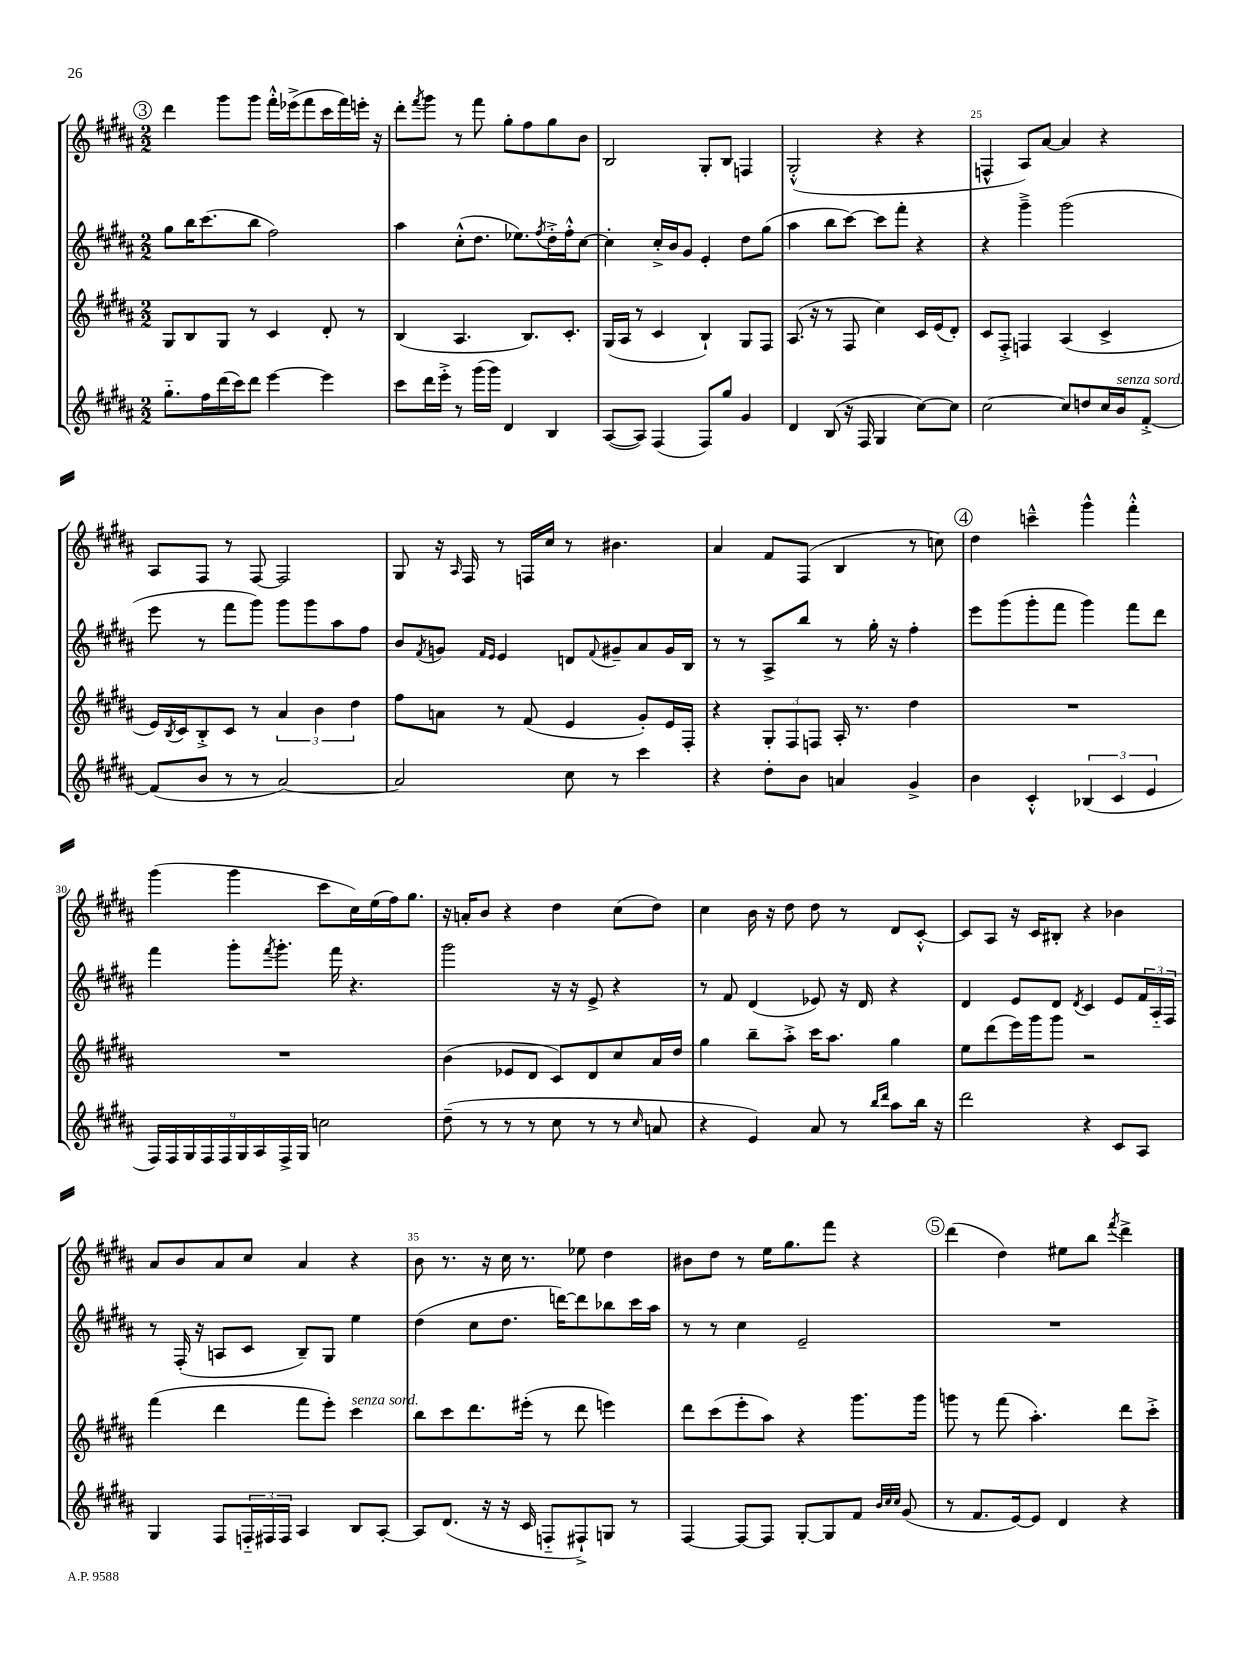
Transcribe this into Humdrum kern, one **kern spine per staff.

**kern	**kern	**kern	**kern
*staff4	*staff3	*staff2	*staff1
*clefG2	*clefG2	*clefG2	*clefG2
*k[f#c#g#d#a#]	*k[f#c#g#d#a#]	*k[f#c#g#d#a#]	*k[f#c#g#d#a#]
*M2/2	*M2/2	*M2/2	*M2/2
8.gg#'~	8G#	8gg#	4ddd#
.	8B	16bb	.
16ff#	.	(8.ccc#	.
(16ddd#	8G#	.	8ggg#
16ccc#)	.	.	.
8ddd#	8r	8bb	8ggg#
[4eee	4c#	2ff#)	16fff#'^^
.	.	.	(16eee-^
.	.	.	8fff#
4eee]	8d#'	.	16ccc#
.	.	.	16fff#)
.	8r	.	16eee'
.	.	.	16r
=	=	=	=
8ccc#	(4B	4aa#	8ddd#'
.	.	.	8qfff#
16ddd#	.	.	8ggg#
16eee'^	.	.	.
8r	4.A#	(8cc#'^^	8r
(16ggg#	.	8.dd#	8fff#
16ggg#)	.	.	.
4d#	.	.	8gg#'
.	.	8.ee-)	.
.	8.B)	.	8ff#
.	.	8qff#	.
4B	.	16dd#'^	8gg#
.	8.c#'	16ff#'^^	.
.	.	[8cc#	8b
=	=	=	=
([8A#	(16G#	4cc#']	2B
.	16A#	.	.
8A#])	8r	.	.
(4F#	4c#	16cc#'^	.
.	.	16b	.
.	.	8g#	.
8F#)	4B`)	4e'	8G#'
8gg#	.	.	8B
4g#	8G#	8dd#	4F
.	8F#	(8gg#	.
=	=	=	=
4d#	(8.A#	4aa#	(2G#'^^
.	16r	.	.
(8B	8r	8bb	.
16r	8F#	[8ccc#)	.
16F#	.	.	.
4G#	4cc#)	8ccc#]	4r
.	.	8fff#'	.
[8cc#)	16c#	4r	4r
.	(16e	.	.
8cc#]	8d#')	.	.
=	=	=	=
[2cc#	8c#	4r	4F^^
.	8F#'^	.	.
.	4F	4ggg#~^	8A#)
.	.	.	[8a#
8cc#]	(4A#	(2ggg#	4a#]
8dd	.	.	.
16cc#	4c#^	.	4r
16b	.	.	.
[8f#'^	.	.	.
=	=	=	=
(8f#]	16e)	8eee	8A#
.	8qB	.	.
.	16c#	.	.
8b	8B'^	8r	8F#
8r	8c#	8fff#	8r
8r	8r	8ggg#)	[8F#
[2a#)	6a#	8ggg#	2F#]
.	.	8ggg#	.
.	6b	.	.
.	.	8aa#	.
.	6dd#	.	.
.	.	8ff#	.
=	=	=	=
2a#]	8ff#	8b	8G#
.	.	8qf#	.
.	8a	8g	16r
.	.	.	16qqA#
.	.	.	16F#
.	.	16qqf#	.
.	.	16qqe	.
.	8r	4e	8r
.	(8f#	.	16F
.	.	.	16cc#
8cc#	4e	8d	8r
.	.	8qqf#	.
8r	.	8g#~	4.b#
4ccc#	8g#')	8a#	.
.	16e	16g#	.
.	16F#'	16B	.
=	=	=	=
4r	4r	8r	4a#
.	.	8r	.
8dd#'	12G#'	8A#^	8f#
.	12F#	.	.
8b	.	8bb	(8F#
.	12F	.	.
4a	16A#'	8r	4B
.	8.r	.	.
.	.	16gg#'	.
.	.	16r	.
4g#^	4dd#	4ff#'	8r
.	.	.	8cc)
=	=	=	=
4b	1r	8eee	4dd#
.	.	(8ggg#	.
4c#'^^	.	8ggg#'	4ccc~^^
.	.	8fff#	.
(6B-	.	4ggg#)	4ggg#^^
6c#	.	.	.
.	.	8fff#	4fff#'^^
6e	.	.	.
.	.	8ddd#	.
=	=	=	=
18F#)	1r	4fff#	(4ggg#
18F#	.	.	.
18G#	.	.	.
18F#	.	.	.
18F#	.	.	.
.	.	8ggg#'	4ggg#
18G#	.	.	.
18A#	.	.	.
.	.	8qfff#	.
.	.	8.ggg#'	.
18F#^	.	.	.
18G#	.	.	.
2cc	.	.	8ccc#
.	.	16fff#	.
.	.	4.r	16cc#)
.	.	.	(16ee
.	.	.	16ff#)
.	.	.	8.gg#
=	=	=	=
(8dd#~	(4b	2ggg#	16r
.	.	.	16a'
8r	.	.	8b
8r	8e-	.	4r
8r	8d#	.	.
8cc#	8c#)	16r	4dd#
.	.	16r	.
8r	8d#	8e^	.
8r	8cc#	4r	(8cc#
16qqcc#	.	.	.
8a	16a#	.	8dd#)
.	16dd#	.	.
=	=	=	=
4r	4gg#	8r	4cc#
.	.	8f#	.
4e)	8bb~	(4d#	16b
.	.	.	16r
.	8aa#'^	.	8dd#
8a#	16ccc#	8e-)	8dd#
.	8.aa#	.	.
8r	.	16r	8r
.	.	16d#	.
16qqbb	.	.	.
16qqddd#	.	.	.
8aa#	4gg#	4r	8d#
16bb	.	.	[8c#'^^
16r	.	.	.
=	=	=	=
2ddd#	8ee	4d#	8c#]
.	(8ddd#	.	8A#
.	16eee)	8e	16r
.	16ggg#	.	16c#
.	8ggg#	8d#	8B#'
.	.	8qd#	.
4r	2r	4c#	4r
8c#	.	8e	4b-
8A#	.	24f#	.
.	.	24A#'~	.
.	.	24F#	.
=	=	=	=
4G#	(4fff#	8r	8a#
.	.	(16F#'	8b
.	.	16r	.
8F#	4ddd#	8A	8a#
24F'~	.	8c#	8cc#
24F#	.	.	.
24F#	.	.	.
4A#	8fff#	8B~)	4a#
.	8eee')	8G#	.
8B	4ccc#	4ee	4r
[8A#'	.	.	.
=	=	=	=
8A#]	8bb	(4dd#	8b
(8.d#	8ccc#	.	8.r
.	8.ddd#	8cc#	.
16r	.	.	16r
16r	.	8.dd#	16cc#
16c#	(16eee#'	.	8.r
8F'~	8r	.	.
.	.	[16ddd)	.
8F#`^)	8ddd#	8ddd]	8ee-
8G	4eee)	8bb-	4dd#
8r	.	16ccc#	.
.	.	16aa#	.
=	=	=	=
[4F#	8ddd#	8r	8b#
.	(8ccc#	8r	8dd#
8F#_	8eee'	4cc#	8r
8F#]	8aa#)	.	16ee
.	.	.	8.gg#
[8G#'	4r	2e~	.
8G#]	.	.	8fff#
8f#	8.ggg#	.	4r
32qqb	.	.	.
32qqcc#	.	.	.
32qqcc#	.	.	.
(8g#	.	.	.
.	16ggg#	.	.
=	=	=	=
8r	8ggg	1r	(4ddd#
8.f#	8r	.	.
.	(8fff#	.	4dd#)
[16e)	.	.	.
8e]	4.aa#')	.	.
4d#	.	.	8ee#
.	.	.	8bb
.	.	.	8qfff#
4r	8ddd#	.	4ddd#^
.	8ccc#'^	.	.
==	==	==	==
*-	*-	*-	*-
